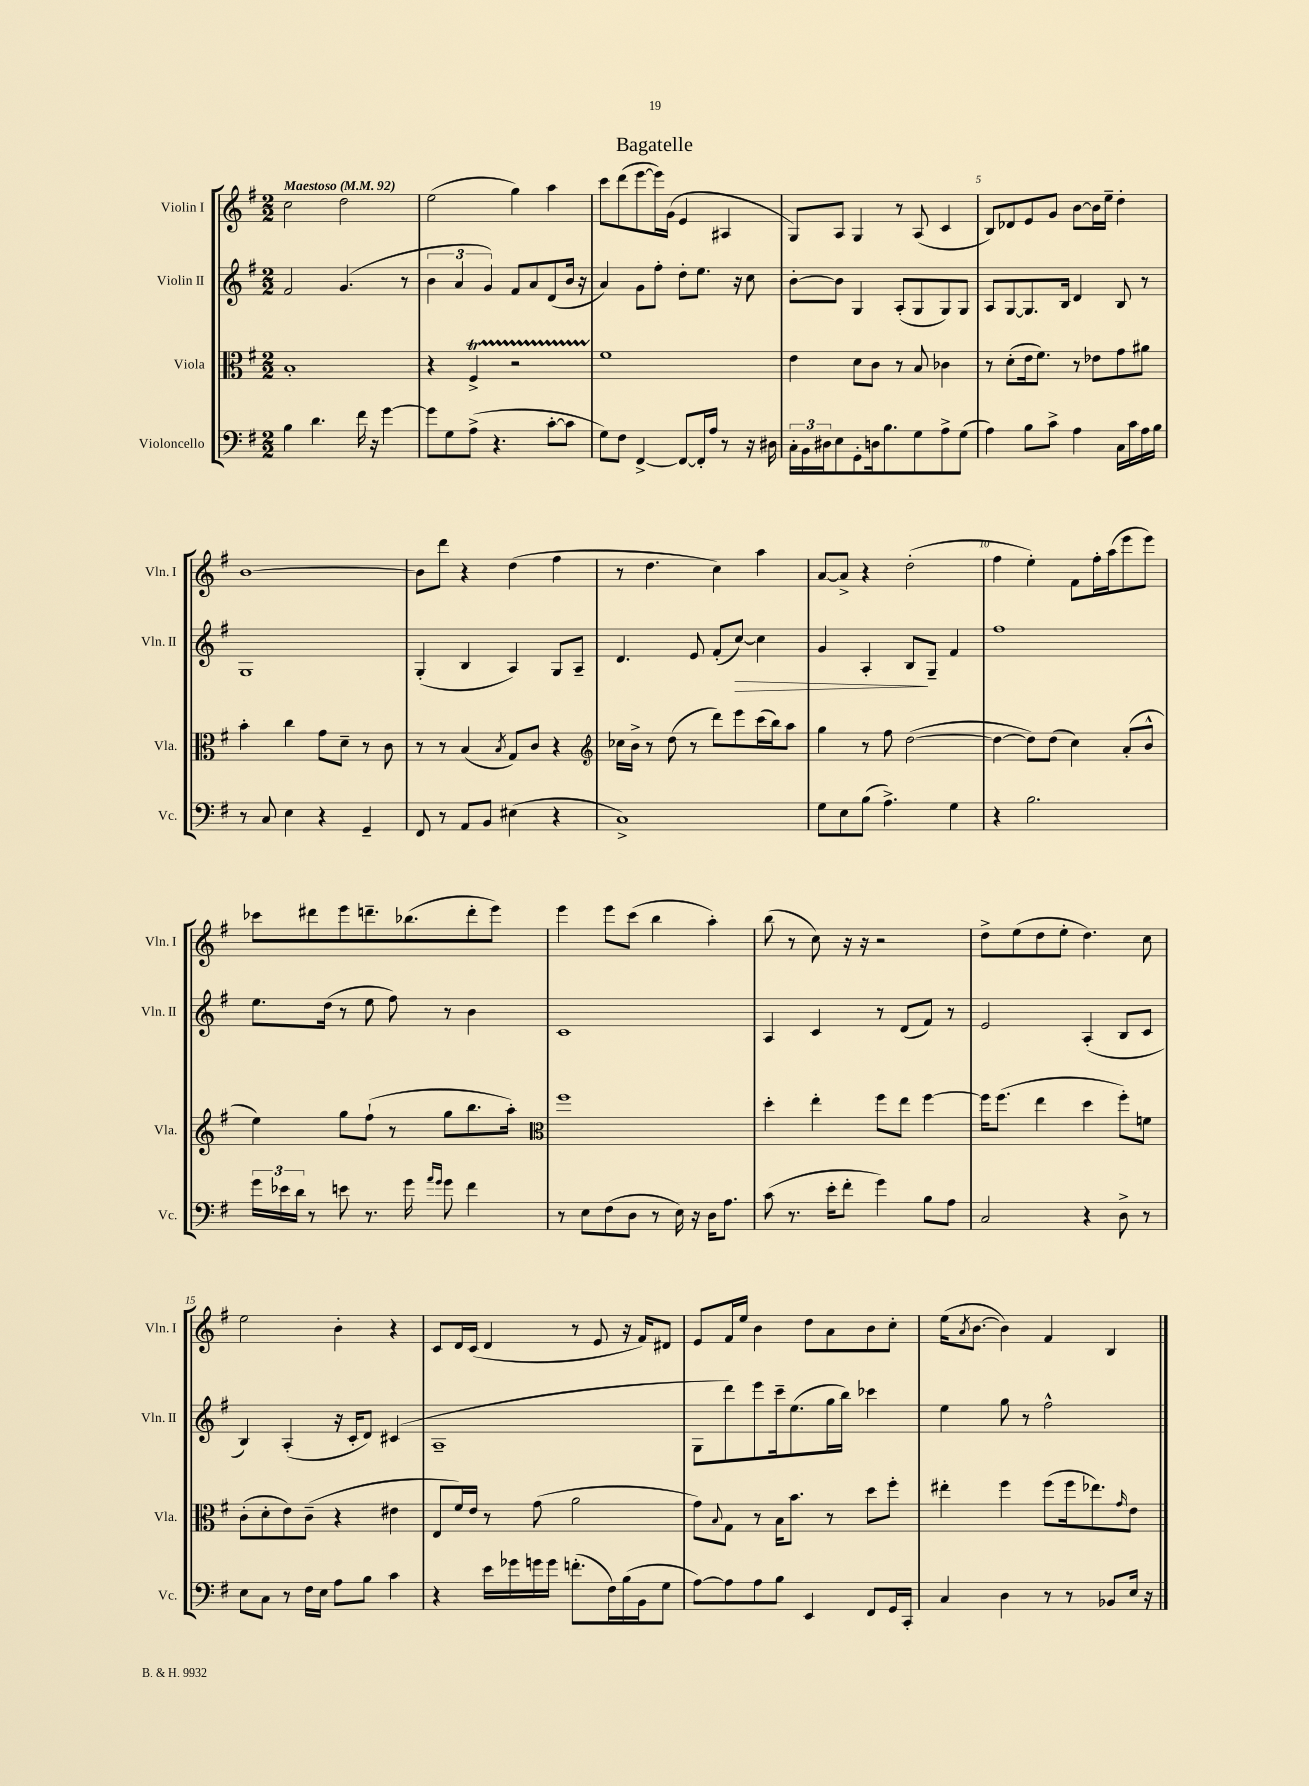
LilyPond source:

\header { title = "Bagatelle" }
<<
\new StaffGroup <<
\new Staff = "s0" \with { instrumentName = "Violin I" shortInstrumentName = "Vln. I" } {
    \clef treble \key g \major \numericTimeSignature \time 2/2 \tempo "Maestoso" 4 = 92
    c''2 d''2 |
    e''2( g''4) a''4 |
    c'''8 d'''8( e'''8~ e'''16) g'16( e'4 ais4 |
    g8) a8 g4 r8 a8( c'4 |
    b8) des'8 e'8 g'8 b'8~ b'16 e''16-- d''4-. |
    b'1~ |
    b'8 d'''8 r4 d''4( fis''4 |
    r8 d''4. c''4) a''4 |
    a'8~ a'8-> r4 d''2-.( |
    fis''4 e''4-.) fis'8 fis''16-. a''16( e'''8 e'''8) |
    ces'''8 dis'''8 e'''8 d'''8.-- bes''8.( d'''8-. e'''8) |
    e'''4 e'''8 c'''8( b''4 a''4-.) |
    b''8( r8 c''8) r16 r16 r2 |
    d''8-> e''8( d''8 e''8-. d''4.) c''8 |
    e''2 b'4-. r4 |
    c'8 d'16 c'16( d'4 r8 e'8 r16 fis'16) dis'8 |
    e'8 fis'16 e''16 b'4 d''8 a'8 b'8 c''8-. |
    e''16( \acciaccatura { a'8 } b'8.~ b'4) fis'4 b4 \bar "|." |
}
\new Staff = "s1" \with { instrumentName = "Violin II" shortInstrumentName = "Vln. II" } {
    \clef treble \key g \major \numericTimeSignature \time 2/2
    fis'2 g'4.( r8 |
    \tuplet 3/2 { b'4 a'4 g'4) } fis'8 a'8 d'8( b'16 r16 |
    a'4) g'8 fis''8-. d''8-. e''8. r16 c''8 |
    b'8~-. b'8 g4 a8-.( g8 g8) g8 |
    a8 g8~ g8. b16 d'4 b8 r8 |
    g1 |
    g4-.( b4 a4) g8 a8-- |
    d'4. e'8 fis'8-.( c''8~\>) c''4 |
    g'4 a4-. b8\! g8-- fis'4 |
    fis''1 |
    e''8. d''16( r8 e''8 fis''8) r8 b'4 |
    c'1 |
    a4 c'4 r8 d'8( fis'8) r8 |
    e'2 a4-.( b8 c'8 |
    b4) a4-.( r16 c'16-. d'8) cis'4( |
    a1-- |
    g8 d'''8) e'''8 c'''16-- e''8.( g''16 b''16) ces'''4 |
    e''4 g''8 r8 fis''2-^ \bar "|." |
}
\new Staff = "s2" \with { instrumentName = "Viola" shortInstrumentName = "Vla." } {
    \clef alto \key g \major \numericTimeSignature \time 2/2
    b1-. |
    r4 fis4->\startTrillSpan r2 |
    fis'1\stopTrillSpan |
    e'4 d'8 c'8 r8 b8 ces'4 |
    r8 d'8-.( e'16 fis'8.) r8 ees'8 g'8 ais'8 |
    b'4-. c''4 g'8 d'8-- r8 c'8 |
    r8 r8 b4( \acciaccatura { b8 } g8) c'8 r4 |
    \clef treble ces''16 b'16-> r8 d''8( r8 d'''8) e'''8 c'''16( b''16) a''8 |
    g''4 r8 fis''8 d''2~( |
    d''4~ d''8) d''8( c''4) a'8-.( b'8-^ |
    e''4) g''8 fis''8-!( r8 g''8 b''8. a''16-.) |
    \clef alto fis''1 |
    d''4-. e''4-. fis''8 e''8 fis''4~ |
    fis''16 fis''8.( e''4 d''4 fis''8-.) f'8 |
    c'8-.( d'8-. e'8) c'8--( r4 eis'4 |
    e8 fis'16) e'16 r8 g'8( a'2 |
    g'8) \appoggiatura { b8 } g8 r8 b16 b'8. r8 d''8 fis''8-. |
    eis''4-. fis''4 fis''8( fis''16 ees''8.) \grace { g'16 } e'8 \bar "|." |
}
\new Staff = "s3" \with { instrumentName = "Violoncello" shortInstrumentName = "Vc." } {
    \clef bass \key g \major \numericTimeSignature \time 2/2
    b4 d'4. fis'16 r16 g'4~ |
    g'8 g8 a8->( r4. c'8~-. c'8 |
    g8) fis8 fis,4~-> fis,8~ fis,16-. a16 r8 r16 dis16 |
    \tuplet 3/2 { c16-. b,16 dis16 } e8 g,8-. d16 b8. g8 a8-> g8( |
    a4) b8 c'8-> a4 c16 c'16 a16 b16 |
    r8 c8 e4 r4 g,4-- |
    fis,8 r8 a,8 b,8 eis4( r4 |
    c1->) |
    g8 e8 b8( a4.->) g4 |
    r4 b2. |
    \tuplet 3/2 { g'16 ees'16 d'16 } r8 e'8 r8. g'16 \grace { a'16 g'16 } g'8 fis'4 |
    r8 e8 fis8( d8 r8 e16) r16 d16 a8. |
    c'8( r8. e'16-. fis'8-. g'4) b8 a8 |
    c2 r4 d8-> r8 |
    e8 c8 r8 fis16 e16 a8 b8 c'4 |
    r4 e'16 ges'16 g'16 g'16 f'8.-.( fis16) b16( b,16 g8 |
    a8~) a8 a8 b8 e,4 fis,8 g,16 c,16-. |
    c4 d4 r8 r8 bes,8 e16 r16 \bar "|." |
}
>>
>>
\layout { \context { \Score \override BarNumber.break-visibility = ##(#f #t #t) barNumberVisibility = #(every-nth-bar-number-visible 5) } }
